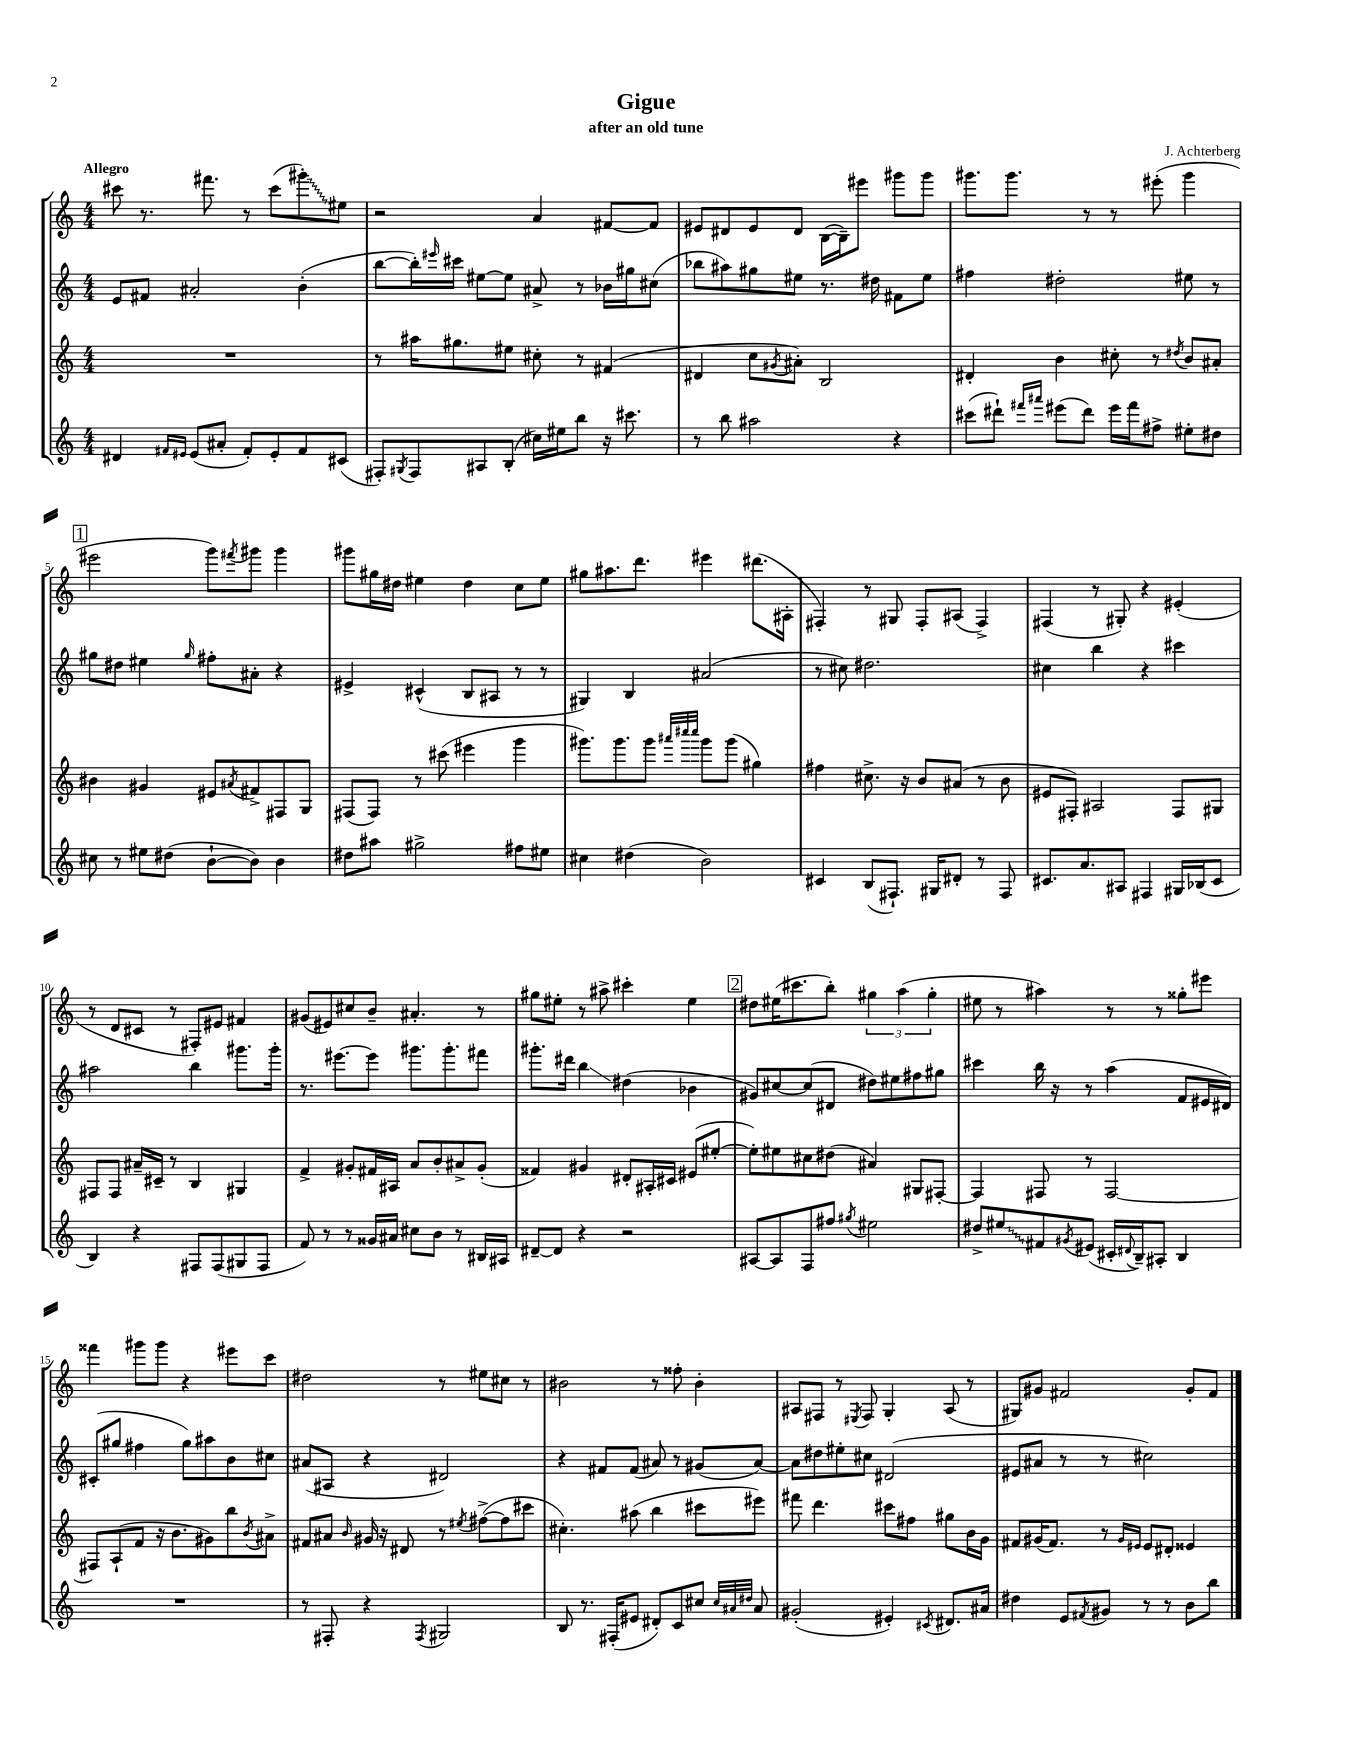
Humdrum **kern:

**kern	**kern	**kern	**kern
*staff4	*staff3	*staff2	*staff1
*clefG2	*clefG2	*clefG2	*clefG2
*k[]	*k[]	*k[]	*k[]
*M4/4	*M4/4	*M4/4	*M4/4
4d#/	1r	8e/L	8ccc#\
.	.	8f#/J	8.r
16qqf#/LL	.	.	.
16qqe#/JJ	.	.	.
(8e#/L	.	2a#'/	.
.	.	.	8.fff#\
8a#'/J	.	.	.
8f#'/L)	.	.	8r
8e#'/	.	.	(8ccc#\L
8f#/	.	(4b'\	8ggg#'\)
(8c#/J	.	.	8ee#\J
=	=	=	=
8F#'/L)	8r	[8bb\L	2r
8qG#/	.	.	.
8F#/	16aa#\LK	16bb'\]L)	.
.	.	16qqeee#/	.
.	8.gg#\	16ccc#\JJ	.
8A#/	.	[8ee#\L	.
(8B'/J	8ee#\J	8ee#\]J	.
16cc#\LL)	8cc#'\	8a#^/	4a/
16ee#\J	.	.	.
8bb\J	8r	8r	.
16r	(4f#/	16b-\LL	[8f#/L
8.ccc#\	.	16gg#\J	.
.	.	(8cc#\J	8f#/]J
=	=	=	=
8r	4d#/	8bb-\L	8e#/L
8bb\	.	8aa#\)	8d#/
2aa#\	8cc\L	8gg#\	8e#/
.	8qg#/	.	.
.	8a#'\J)	8ee#\J	8d#/J
.	2B/	8.r	([16B\LL
.	.	.	16B~\]J)
.	.	.	8eee#\J
.	.	16dd#\	.
4r	.	8f#\L	8ggg#\L
.	.	8ee#\J	8ggg#\J
=	=	=	=
(8ccc#\L	4d#'/	4ff#\	8.ggg#\L
8ddd#`\J)	.	.	.
.	.	.	8.ggg#\J
16qqfff#/LL	.	.	.
16qqaaa#/JJ	.	.	.
(8eee#\L	4b\	2dd#'\	.
8ddd#\J)	.	.	8r
16eee#\LL	8cc#'\	.	8r
16fff#\J	.	.	.
8ff#^\J	8r	.	(8eee#'\
.	8qdd#/	.	.
8ee#'\L	8b/L	8ee#\	4ggg#\
8dd#\J	8a#'/J	8r	.
=	=	=	=
8cc#\	4b#\	8gg#\L	2eee#\
8r	.	8dd#\J	.
8ee#\L	4g#/	4ee#\	.
(8dd#\J	.	.	.
.	.	16qqgg#/	.
[8b`\L	8e#/L	8ff#'\L	8ggg\L)
.	8qa#/	.	8qfff#/
8b\]J)	8f#^/	8a#'\J	8ggg#\J
4b\	8F#/	4r	4ggg#\
.	8G/J	.	.
=	=	=	=
8dd#\L	(8F#/L	4e#^/	8ggg#\L
8aa#\J	8F#/J)	.	16gg#\L
.	.	.	16dd#\JJ
2gg#^\	8r	(4c#^^/	4ee#\
.	(8ccc#\	.	.
.	4eee#\	8B/L	4dd#\
.	.	8A#/J	.
8ff#\L	4ggg\	8r	8cc\L
8ee#\J	.	8r	8ee#\J
=	=	=	=
4cc#\	8.ggg#\L)	4G#/)	8gg#\L
.	.	.	8.aa#\
.	8.ggg#\	.	.
(4dd#\	.	4B/	.
.	.	.	8.ddd\J
.	8ggg#\J	.	.
.	32qqaaa#/LLL	.	.
.	32qqcccc#/	.	.
.	32qqcccc#/JJJ	.	.
2b\)	8ggg#\L	(2a#/	4eee#\
.	(8ggg#\J	.	.
.	4gg#\)	.	(8.ddd#\L
.	.	.	16A#'\Jk
=	=	=	=
4c#/	4ff#\	8r	4F#'/)
.	.	8cc#\)	.
(8B/L	8.cc#^\	2.dd#\	8r
8.F#`/J)	.	.	8G#/
.	16r	.	.
.	8b/L	.	8F#'/L
16G#/LK	.	.	.
8d#'/J	(8a#/J	.	(8A#/J
8r	8r	.	4F#^/)
8F#/	8b\	.	.
=	=	=	=
8.c#/L	8e#/L	4cc#\	(4F#/
.	8F#'/J)	.	.
8.a/	.	.	.
.	2A#/	4bb\	8r
8A#/J	.	.	8G#'/)
4F#/	.	4r	4r
16G#/LL	8F#/L	4ccc#\	(4e#'/
(16B-/J	.	.	.
8c#/J	8G#/J	.	.
=	=	=	=
4B/)	8F#/L	2aa#\	8r
.	8F#/J	.	8d/L
4r	16a#~/LL	.	8c#/J
.	16c#~/JJ	.	.
.	8r	.	8r
8F#/L	4B/	4bb\	8F#'/L)
(8F#/	.	.	8e#/J
8G#/	4G#/	8.ggg#\L	4f#/
8F#/J	.	.	.
.	.	16ggg#'\Jk	.
=	=	=	=
8f/)	4f^/	8.r	(8g#/L
8r	.	.	8e#/)
.	.	[8.eee#\L	.
8r	8g#'/L	.	8cc#/
16g##/LL	16f#/L	8eee#\]J	8b~/J
16a#/JJ	16A#/JJ	.	.
8cc#\L	8a/L	8.ggg#\L	4.a#'/
8b\J	8b'/	.	.
.	.	8.ggg#'\	.
8r	8a#^/	.	.
16B#/LL	(8g#'/J	8fff#\J	8r
16A#/JJ	.	.	.
=	=	=	=
[8d#~/L	4f##/)	8.ggg#'\L	8gg#\L
8d#/]J	.	.	8ee#'\J
.	.	16ddd#\Jk	.
4r	4g#/	4bb\	8r
.	.	.	8aa#^\
2r	8d#'/L	(4dd#\	4ccc#'\
.	16A#'/L	.	.
.	16c#/JJ	.	.
.	(8e#/L	4b-\	4ee#\
.	[8ee#'/J	.	.
=	=	=	=
[8A#/L	8ee#'\]L)	8g#/L)	8dd#\L
8A#/]	8ee#\	[8cc#/	(16ee#\K
.	.	.	8.ccc#\
8F/	8cc#\	(8cc#/]	.
8ff#/J	(8dd#\J	8d#/J	8bb'\J)
8qgg#/	.	.	.
2ee#\	4a#/)	8dd#\L)	6gg#\
.	.	8ee#\	.
.	.	.	(6aa\
.	8G#/L	8ff#\	.
.	.	.	6gg#'\
.	[8F#'/J	8gg#\J	.
=	=	=	=
8dd#^/L	4F#/]	4ccc#\	8ee#\
8ee#/	.	.	8r
8f#/	8F#/	16bb\	4aa#\)
.	.	16r	.
8qg#/	.	.	.
(8e#/J	8r	8r	.
16c#'/LL	[2F#/	(4aa\	8r
8qqd#/	.	.	.
16B~/J)	.	.	.
8A#'/J	.	.	8r
4B/	.	8f/L	8gg##'\L
.	.	16e#/L	8eee#\J
.	.	16d#/JJ)	.
=	=	=	=
1r	8F#/]L	(8c#'/L	4fff##\
.	(8A`/	8gg#/J	.
.	8f/J	4ff#\	8ggg#\L
.	16r	.	8ggg#\J
.	8.b\L	.	.
.	.	8gg#\L)	4r
.	8g#\)	8aa#\	.
.	8bb\	8b\	8eee#\L
.	8qb/	.	.
.	8a#^\J	8cc#\J	8ccc\J
=	=	=	=
8r	8f#/L	(8a#/L	2dd#\
8F#'/	8a#/J	8A#/J	.
.	16qqb/	.	.
4r	16g#/	4r	.
.	16r	.	.
.	8d#/	.	.
8qF#/	.	.	.
2G#/	8r	2d#/)	8r
.	8qee#/	.	.
.	([8ff#^\L	.	8ee#\L
.	8ff#\]	.	8cc#\J
.	8ccc#\J	.	8r
=	=	=	=
8B/	4.cc#'\)	4r	2b#\
8.r	.	.	.
.	.	8f#/L	.
(16F#'/LK	.	.	.
8e#/J	(8aa#\	(8f#/J	.
8d#'/L)	4bb\	8a#/)	8r
8c/	.	8r	8ff##'\
8cc#/J	8ccc#\L	(8g#/L	4b#'\
32qqcc#/LLL	.	.	.
32qqa#/	.	.	.
32qqdd#/JJJ	.	.	.
8a#/	8eee#\J)	[8a#/J)	.
=	=	=	=
(2g#'/	8fff#\	8a#\]L	8A#/L
.	4.ddd\	8dd#\	8F#/J
.	.	8ee#'\	8r
.	.	.	8qE#/
.	.	8cc#\J	8F#/
4e#'/)	8ccc#\L	(2d#/	4G'/
.	8ff#\J	.	.
8qc#/	.	.	.
8.d#/L	8gg#\L	.	(8A#/
.	16b\L	.	8r
16a#/Jk	16g\JJ	.	.
=	=	=	=
4dd#\	8f#/L	8e#/L	8G#/L)
.	(16g#/K	8a#/J	8g#/J
.	8.f#/J)	.	.
8e/L	.	8r	2f#/
8qf#/	.	.	.
8g#/J	8r	8r	.
.	16qqg#/LL	.	.
.	16qqe#/JJ	.	.
8r	8e#/L	2cc#\)	.
8r	8d#'/J	.	.
8b\L	4e##/	.	8g#'/L
8bb\J	.	.	8f#/J
==	==	==	==
*-	*-	*-	*-
